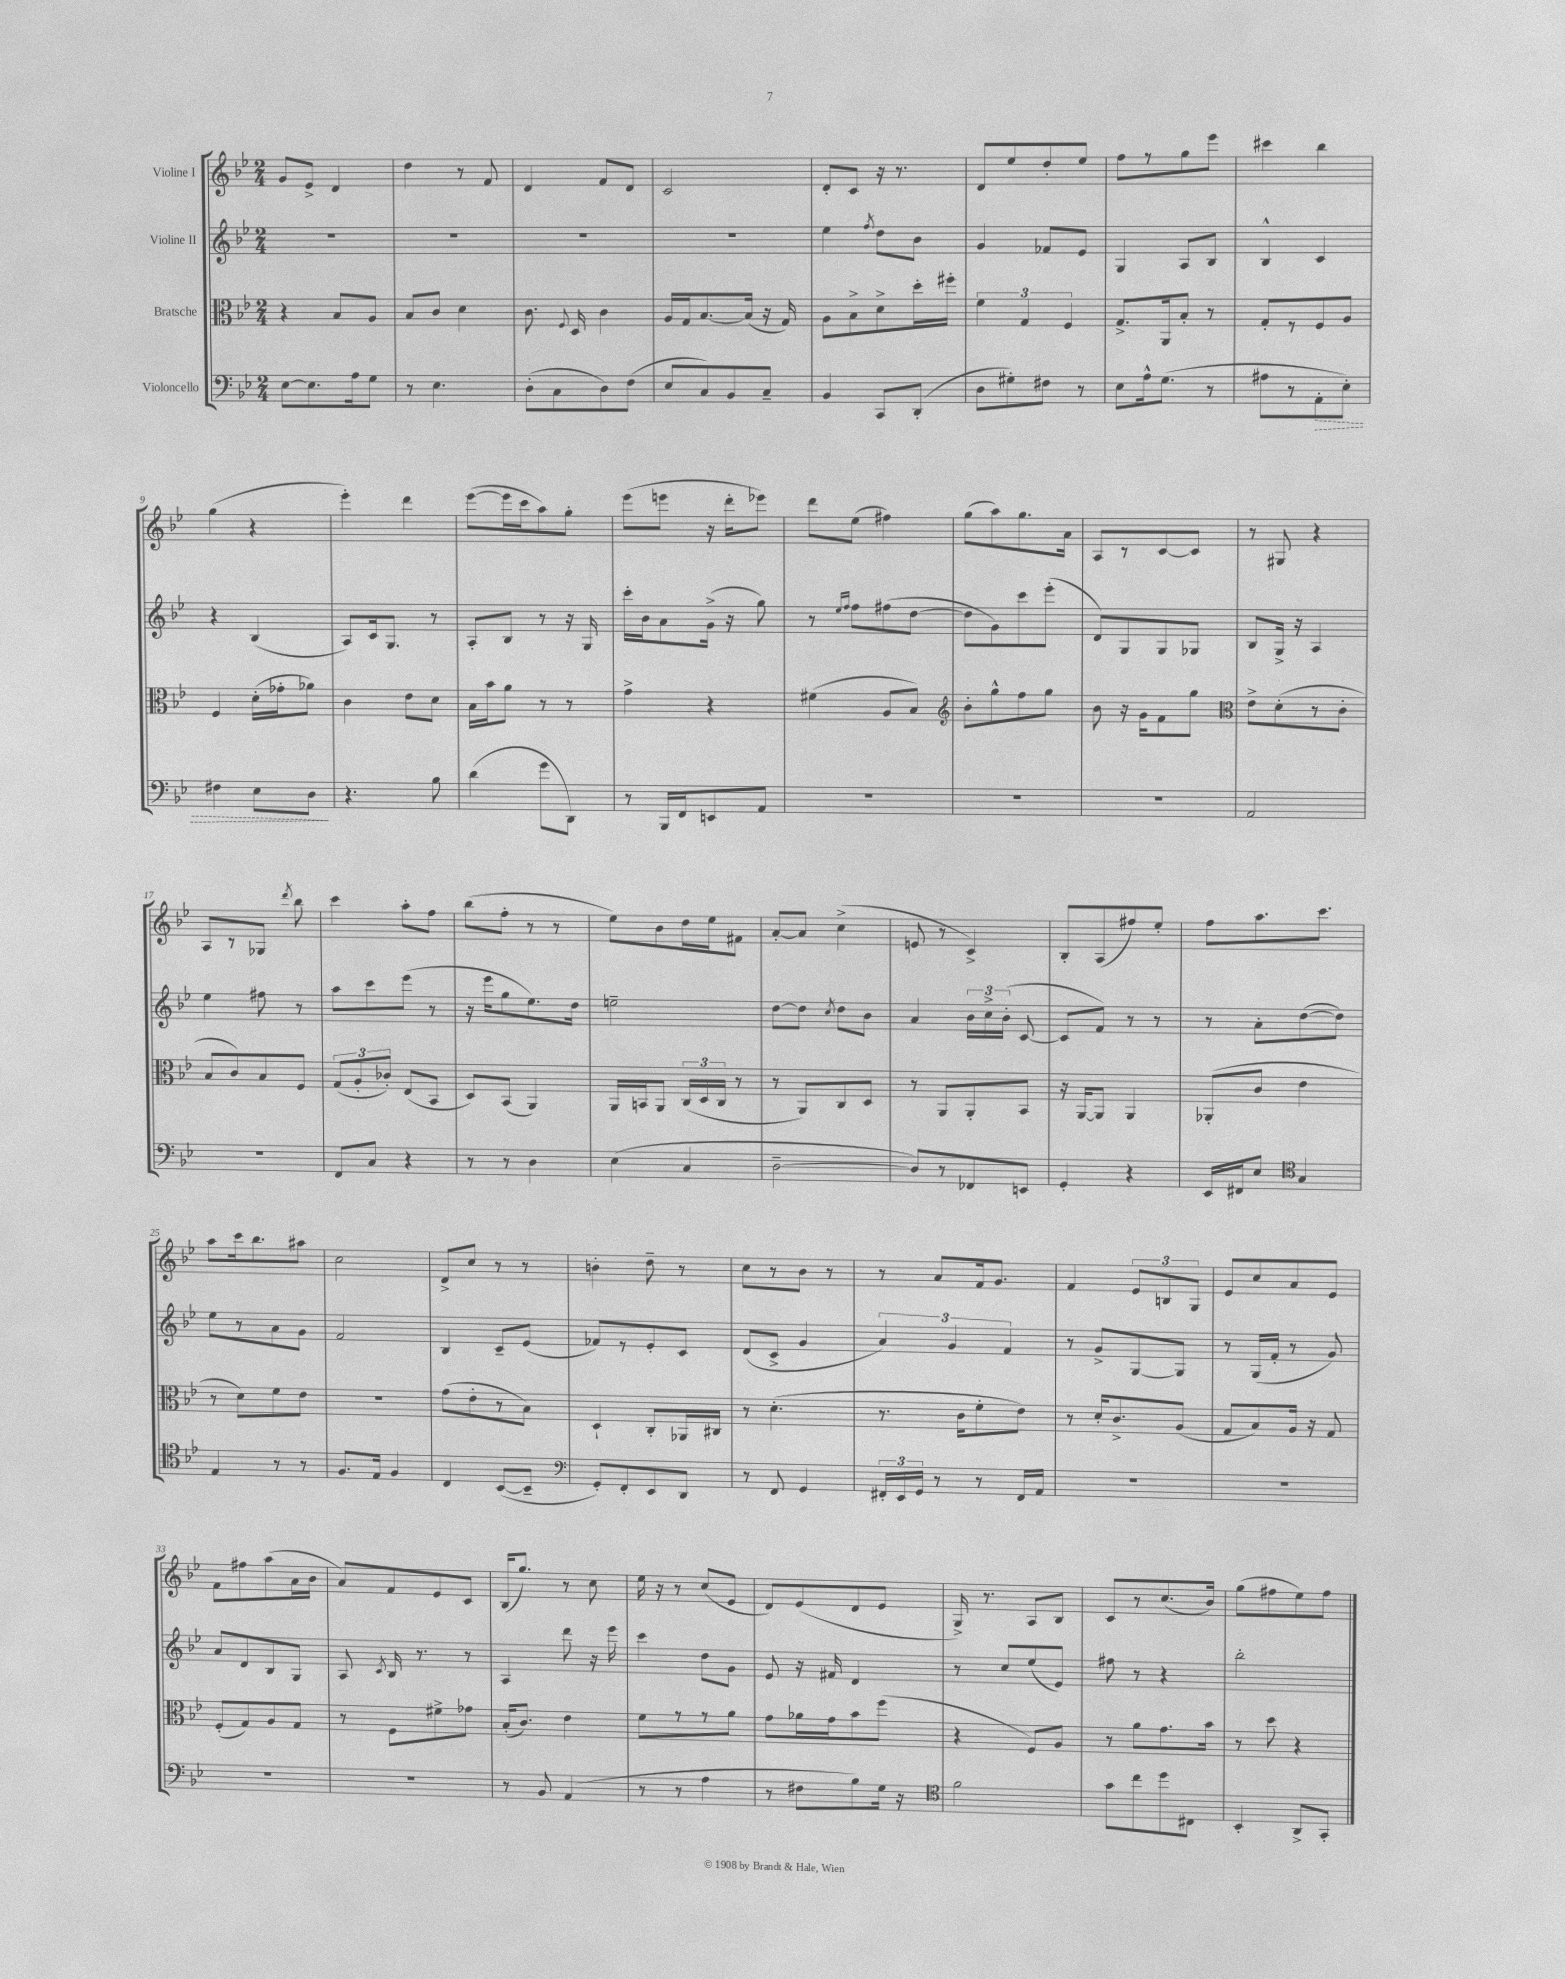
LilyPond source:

<<
\new StaffGroup <<
\new Staff = "s0" \with { instrumentName = "Violine I" } {
    \clef treble \key bes \major \numericTimeSignature \time 2/4
    \autoBeamOff g'8[ ees'8]-> d'4 |
    d''4 r8 f'8 |
    d'4 f'8[ d'8] |
    c'2 |
    d'8[-. c'8] r16 r8. |
    d'8[ ees''8 d''8-. ees''8] |
    f''8[ r8 g''8 ees'''8] |
    cis'''4 bes''4 |
    g''4( r4 |
    ees'''4-.) d'''4 |
    ees'''8[~( ees'''16 c'''16 a''8) g''8]-. |
    ees'''8[( e'''8] r16 d'''16[-. ees'''8]) |
    d'''8[ ees''8]( fis''4) |
    g''8[( a''8) g''8. a'16] |
    a8[ r8 c'8~ c'8] |
    r8 gis8 r4 |
    a8[ r8 ges8] \acciaccatura { d'''8 } bes''8 |
    c'''4 a''8[-. f''8] |
    bes''8[( f''8]-. r8 r8 |
    ees''8[) bes'8 d''16 ees''16 fis'8] |
    a'8[~-. a'8] c''4->( |
    e'8 r8 c'4->) |
    bes8[-. a8( fis''8) ees''8]-. |
    f''8[ a''8. c'''8.] |
    a''8[ c'''16 bes''8. ais''8] |
    c''2 |
    d'8[-> c''8] r8 r8 |
    b'4-. d''8-- r8 |
    c''8[ r8 bes'8] r8 |
    r8 a'8[ f'16 g'8.] |
    f'4 \tuplet 3/2 { ees'8[ b8 g8] } |
    ees'8[ c''8 a'8 ees'8] |
    f'8[ fis''8 a''8( a'16 bes'16] |
    a'8[) f'8 ees'8 c'8] |
    bes16[( g''8.]) r8 c''8 |
    ees''16 r16 r8 c''8[( ees'8] |
    d'8[) ees'8( d'8 ees'8] |
    g16->) r8. a8[ bes8] |
    c'8[ r8 c''8.( bes'16]) |
    g''8[( fis''8 ees''8) fis''8] \bar "|." |
}
\new Staff = "s1" \with { instrumentName = "Violine II" } {
    \clef treble \key bes \major \numericTimeSignature \time 2/4
    \autoBeamOff R2 |
    R2 |
    R2 |
    R2 |
    ees''4 \acciaccatura { f''8 } d''8[ bes'8] |
    g'4 fes'8[ ees'8] |
    g4 a8[ bes8] |
    bes4-^ c'4 |
    r4 bes4( |
    a8[) c'16 g8.] r8 |
    a8[-. bes8] r8 r16 g16 |
    c'''16[-. bes'16 a'8 g'16]->( r16 g''8) |
    r8 \grace { ees''16[ f''16] } f''8[ fis''8( d''8]~ |
    d''8[ g'8) c'''8 ees'''8]-.( |
    d'8[) g8 g8 ges8] |
    bes8[ g16]-> r16 a4 |
    ees''4 fis''8 r8 |
    a''8[ c'''8 ees'''8]( r8 |
    r16 ees'''16[ g''8 ees''8.) d''16] |
    e''2-- |
    d''8[~ d''8] \acciaccatura { c''8 } d''8[ bes'8] |
    a'4 \tuplet 3/2 { bes'16[ c''16-> bes'16]-.( } c'8~ |
    c'8[ f'8]) r8 r8 |
    r8 a'8[-. d''8~( d''8]) |
    ees''8[ r8 a'8 g'8] |
    f'2 |
    bes4 c'8[-- ees'8]( |
    fes'8[) r8 ees'8-. c'8] |
    d'8[( c'8]-> g'4 |
    \tuplet 3/2 { a'4) g'4 f'4 } |
    r8 g'8[-> g8~ g8] |
    r8 g16[( f'16]-. r8 g'8) |
    a'8[ d'8 bes8 g8] |
    a8 \acciaccatura { c'8 } bes16 r8. r8 |
    a4 d'''8 r16 ees'''16 |
    c'''4 d''8[ g'8] |
    ees'8 r16 fis'16 d'4 |
    r8 c''8[ ees''8( ees'8]) |
    fis''8 r8 r4 |
    bes''2-. \bar "|." |
}
\new Staff = "s2" \with { instrumentName = "Bratsche" } {
    \clef alto \key bes \major \numericTimeSignature \time 2/4
    \autoBeamOff r4 bes8[ a8] |
    bes8[ c'8] d'4 |
    c'8. \appoggiatura { f8 } d16 c'4 |
    a16[ g16 bes8.~ bes16]( r16 g16) |
    a8[ bes8-> d'8-> d''16-. fis''16]-. |
    \tuplet 3/2 { f'4 g4 f4 } |
    g8.[-> a,16 bes8]-. r8 |
    g8[-. r8 f8 a8] |
    f4 d'16[-.( ges'16-. aes'8]) |
    c'4 ees'8[ d'8] |
    bes16[ bes'16 a'8] r8 r8 |
    g'4-> r4 |
    fis'4( a8[ bes8]) |
    \clef treble bes'8[-. g''8-^ f''8 g''8] |
    bes'8 r16 g'16[ f'8 g''8] |
    \clef alto ees'8[-> d'8-.( r8 c'8]-. |
    bes8[ c'8) bes8 f8] |
    \tuplet 3/2 { g8[( a8-. ces'8]-.) } ees8[( bes,8] |
    d8[) bes,8]( a,4) |
    a,16[ b,16 a,8] \tuplet 3/2 { c16[( d16 c16] } r8 |
    r8 a,8[) c8 d8] |
    r8 a,8[ a,8-. bes,8] |
    r16 a,16[~ a,8] a,4 |
    aes,8[-.( c'8] ees'4 |
    r8 d'8[) f'8 ees'8] |
    R2 |
    g'8[( ees'8-. r8 bes8]) |
    d4-! c8[-. aes,16 cis16] |
    r8 d'4.-.( |
    r8. c'16[ f'8-. ees'8]) |
    r8 d'16[-. c'8.-> a8]( |
    g8[ bes8) a16] r16 g8 |
    f8[-.( g8) a8 g8] |
    r8 f8[ fis'8-> ges'8] |
    bes16[-.( c'8.]) ees'4 |
    f'8[ r8 r8 a'8] |
    g'8[ aes'16 g'16 bes'8 f''8]( |
    r4 f8[) a8] |
    r8 a'8[ g'8. bes'16] |
    r8 d''8 r4 \bar "|." |
}
\new Staff = "s3" \with { instrumentName = "Violoncello" } {
    \clef bass \key bes \major \numericTimeSignature \time 2/4
    \autoBeamOff ees8[~ ees8. a16 g8] |
    r8 ees4. |
    d8[-.( c8 d8) f8]( |
    ees8[ c8) bes,8 c8]-- |
    bes,4 c,8[ d,8]-.( |
    d8[ gis8-.) fis8] r8 |
    ees8[ a16-^ g8.]( r8 |
    ais8[ r8 \once \override Hairpin.style = #'dashed-line a,8-.\> ees8]-.) |
    fis4 ees8[ d8]\! |
    r4. bes8 |
    d'4( g'8[ d,8]) |
    r8 bes,,16[ f,16 e,8 a,8] |
    R2 |
    R2 |
    R2 |
    a,2 |
    R2 |
    f,8[ c8] r4 |
    r8 r8 d4 |
    ees4( c4 |
    d2~-- |
    d8[) r8 fes,8 e,8] |
    g,4-. r4 |
    ees,16[ fis,16 ees8] \clef tenor g4 |
    ees4 r8 r8 |
    f8.[ ees16] f4 |
    c4 bes,8[~( bes,8]-- |
    \clef bass g,8[-.) f,8-. ees,8 d,8] |
    r8 f,8 g,4 |
    \tuplet 3/2 { fis,16[-. ees,16 g,16] } r8 r8 fis,16[ a,16] |
    R2 |
    R2 |
    R2 |
    R2 |
    r8 bes,8 a,4( |
    r8 r8 a4 |
    r8 fis8[ bes8) g16] r16 |
    \clef tenor f'2 |
    g'8[ c''8 d''8 cis8] |
    bes,4-. a,8[-> g,8]-. \bar "|." |
}
>>
>>
